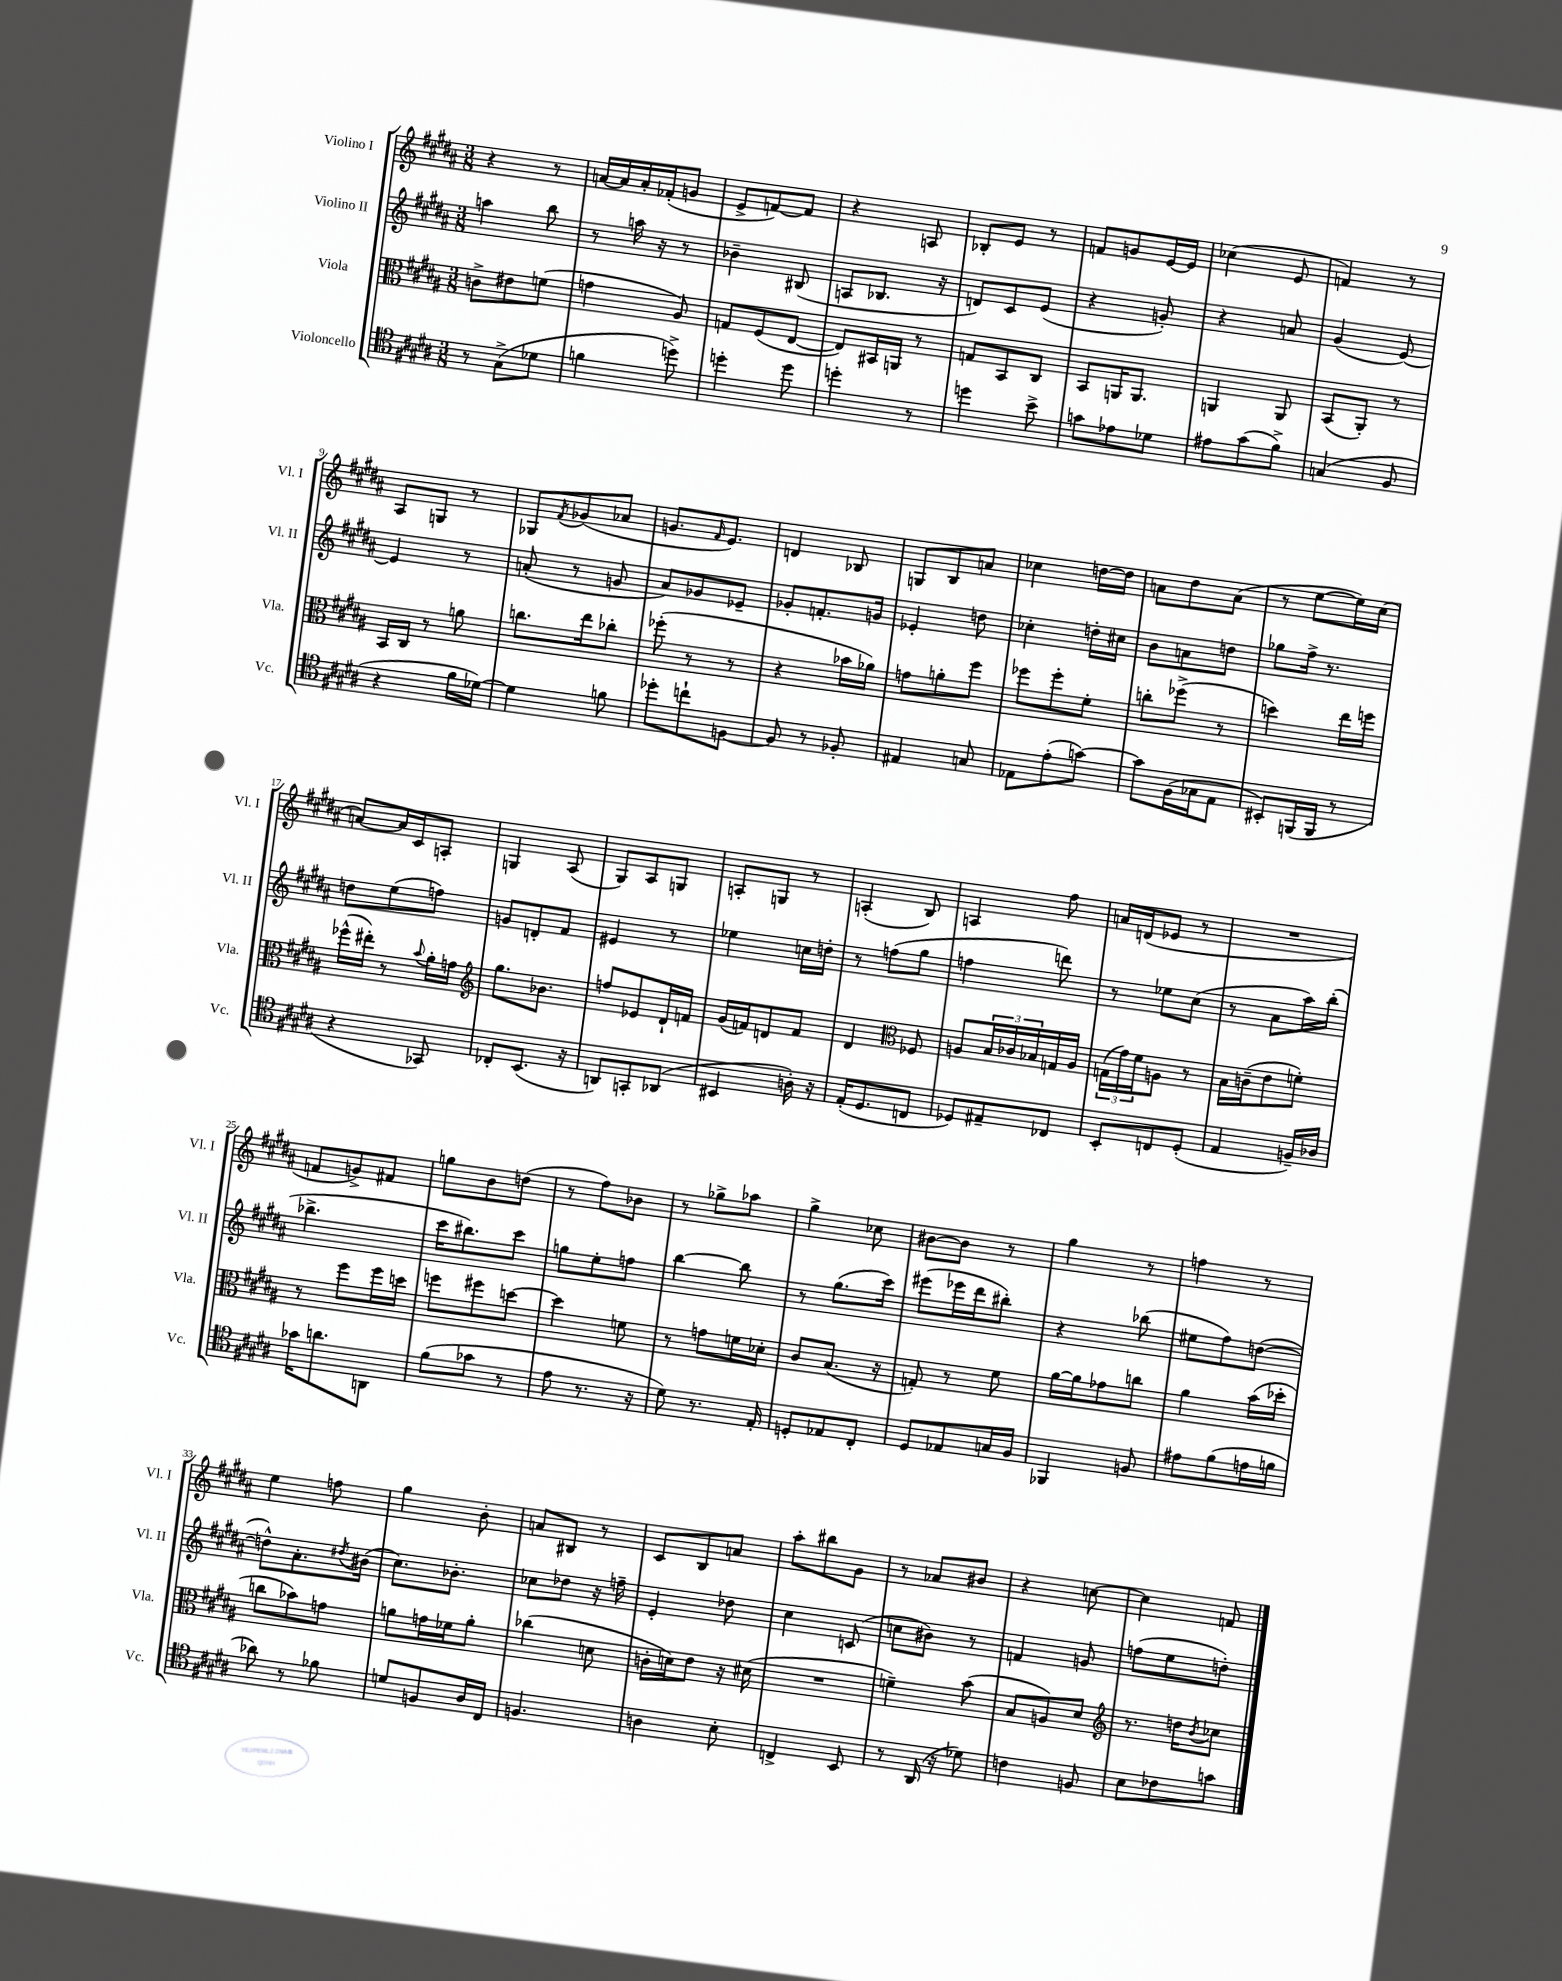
<<
\new StaffGroup <<
\new Staff = "s0" \with { instrumentName = "Violino I" shortInstrumentName = "Vl. I" } {
    \clef treble \key b \major \numericTimeSignature \time 3/8
    r4 r8 |
    a'16~ a'16 a'16-. fes'16-.( g'8 |
    e'8-> f'8~) f'8 |
    r4 a8 |
    bes8-. e'8 r8 |
    f'8 g'8 e'16~ e'16 |
    ces''4( e'8 |
    f'4) r8 |
    ais8 g8 r8 |
    ges8 \acciaccatura { fis'8 } ges'8( aes'8 |
    g'8. \grace { fis'16 } e'8.) |
    d'4 bes8 |
    g8 b8 a'8 |
    ces''4 d''16~ d''16 |
    a'8 dis''8 a'8( |
    r8 e''8~ e''16) cis''16( |
    a'8~) a'16 cis'16 a8-. |
    g4 ais8( |
    gis8) ais8 g8 |
    a8-. g8 r8 |
    a4-.( b8) |
    a4 fis''8 |
    a'16 d'16( ees'8 r8 |
    R4. |
    f'8 g'8->) fis'8 |
    g''8 b'8 d''8( |
    r8 fis''8) bes'8 |
    r8 ges''8-> aes''8 |
    gis''4-> ces''8 |
    bis'8~ bis'8 r8 |
    gis''4 r8 |
    f''4 r8 |
    e''4 f''8 |
    gis''4 b'8-. |
    a'8 bis8 r8 |
    cis'8 b8 a'8 |
    ais''8-. bis''8 gis'8 |
    r8 aes'8 bis'8 |
    r4 c''8~ |
    c''4 f'8 \bar "|." |
}
\new Staff = "s1" \with { instrumentName = "Violino II" shortInstrumentName = "Vl. II" } {
    \clef treble \key b \major \numericTimeSignature \time 3/8
    a''4 b''8 |
    r8 a''16 r16 r8 |
    bes'4-- bis8( |
    a8 bes8. r16 |
    d'8) cis'8 e'8( |
    r4 g'8-.) |
    r4 a'8 |
    gis'4( e'8~) |
    e'4 r8 |
    a'8-.( r8 g'8 |
    ais'8) ges'8 ees'8-- |
    ges'8-. f'8.-. g'16 |
    ees'4-. d''8 |
    ces''4-. d''16-. cis''16 |
    b'8 a'8 d''8 |
    ges''8 fis''16-> r8. |
    d''8 e''8( f''8) |
    g'8 d'8-. fis'8 |
    eis'4 r8 |
    ees''4 c''16 d''16-. |
    r8 f''8( gis''8 |
    f''4 d'''8) |
    r8 ees''8 cis''8( |
    r8 ais'8 ais''16) b''16-.( |
    bes''4.-> |
    cis'''16 bis''8.) cis'''8 |
    g''8 e''8-. f''8 |
    b''4~ b''8 |
    r8 gis''8.( cis'''16) |
    eis'''8( ees'''16 dis'''16 bis''8-.) |
    r4 bes''8( |
    eis''8 fis''8) d''8~( |
    d''8-^) ais'8.-. \acciaccatura { dis''8 } bis'16( |
    cis''8.) bes'8.-. |
    ces''8 des''8 r16 f''16-- |
    e'4-. des''8 |
    cis''4 c'8( |
    c''8 bis'8) r8 |
    f'4 g'8 |
    f''8( e''8 d''8-.) \bar "|." |
}
\new Staff = "s2" \with { instrumentName = "Viola" shortInstrumentName = "Vla." } {
    \clef alto \key b \major \numericTimeSignature \time 3/8
    c'8-> eis'8 f'8( |
    g'4 ais8) |
    g8 fis8( e8~ |
    e8) bis,16 a,16 r8 |
    g8 b,8 cis8 |
    b,8 a,16 a,8. |
    a,4 a,8 |
    b,8( ais,8-.) r8 |
    b,16 cis16 r8 a'8 |
    c''8. e''16 ces''8-. |
    fes''8-.( r8 r8 |
    r4 bes'16 aes'16) |
    g'8 a'8-. fis''8 |
    fes''8 fes''8-. fis'8-. |
    c''8-. fes''8->( r8 |
    d''4) e''16 f''16 |
    fes''16-^( eis''16-.) r8 \appoggiatura { b'8 } ais'16-. g'16 |
    \clef treble gis''8. bes'8. |
    f''8 ees'8 dis'16-! f'16 |
    gis'16( f'16) d'8 f'8 |
    dis'4 \clef alto fes8 |
    a8 \tuplet 3/2 { b16 ces'16 bes16 } g16 a16 |
    \tuplet 3/2 { g16( gis'16) fis'16 } a8 r8 |
    b16 c'16--( e'8 f'8-.) |
    r8 fis''8 fis''16 d''16 |
    f''8 fis''8 d''8~ |
    d''4 f'8 |
    r8 g'8 f'16 des'16-. |
    cis'8 b8.( r16 |
    g8-.) r8 fis'8 |
    ais'16~ ais'16 ges'8 c''8 |
    ais'4 b'16( des''16-. |
    c''8 bes'8) g'8 |
    a'8 g'16 fes'16 a'8-. |
    ces''4( d'8 |
    c'16-. d'16) e'8 r16 dis'16( |
    R4. |
    f'4--) b'8( |
    b8 a8) dis'8 |
    \clef treble r8. d''16 \acciaccatura { b'8 } ces''8 \bar "|." |
}
\new Staff = "s3" \with { instrumentName = "Violoncello" shortInstrumentName = "Vc." } {
    \clef tenor \key b \major \numericTimeSignature \time 3/8
    r8 gis8->( des'8 |
    f'4 d''8->) |
    d''4-. d''8 |
    d''4-. r8 |
    d''4 b'8-> |
    g'8 ees'8 des'8 |
    eis'8 gis'8( fis'8->) |
    g4( fis8 |
    r4 fis'16 des'16~) |
    des'4 f'8 |
    des''8-. c''8-! f8~ |
    f8 r8 fes8-. |
    eis4 g8 |
    ees8 e'8-.( g'8~) |
    g'8 fis16( ges16 e8 |
    bis,8-.) f,16( f,16 r8 |
    r4 ges,8) |
    ces8-. b,8.( r16 |
    a,8) g,8-. aes,8( |
    bis,4 a16-.) r16 |
    e16-.( dis8. c8 |
    des8) eis8-- ces8 |
    b,8-. c8 dis8-.( |
    e4 f16--) aes16 |
    ges'16 a'8. a,8 |
    fis'8( ges'8 r8 |
    e'8 r8. r16 |
    dis'8) r8. e16-. |
    d8-. ees8 cis8-. |
    dis8 ees8 g16 fis16 |
    fes,4 f8 |
    eis'8 fis'8( e'16 f'16 |
    aes'8) r8 fes'8 |
    d'8 f8 ais16 cis16 |
    f4. |
    a4 b8-. |
    c4-> b,8 |
    r8 ais,16( r16 des'8) |
    c'4 f8 |
    b8 ces'8 g'8 \bar "|." |
}
>>
>>
